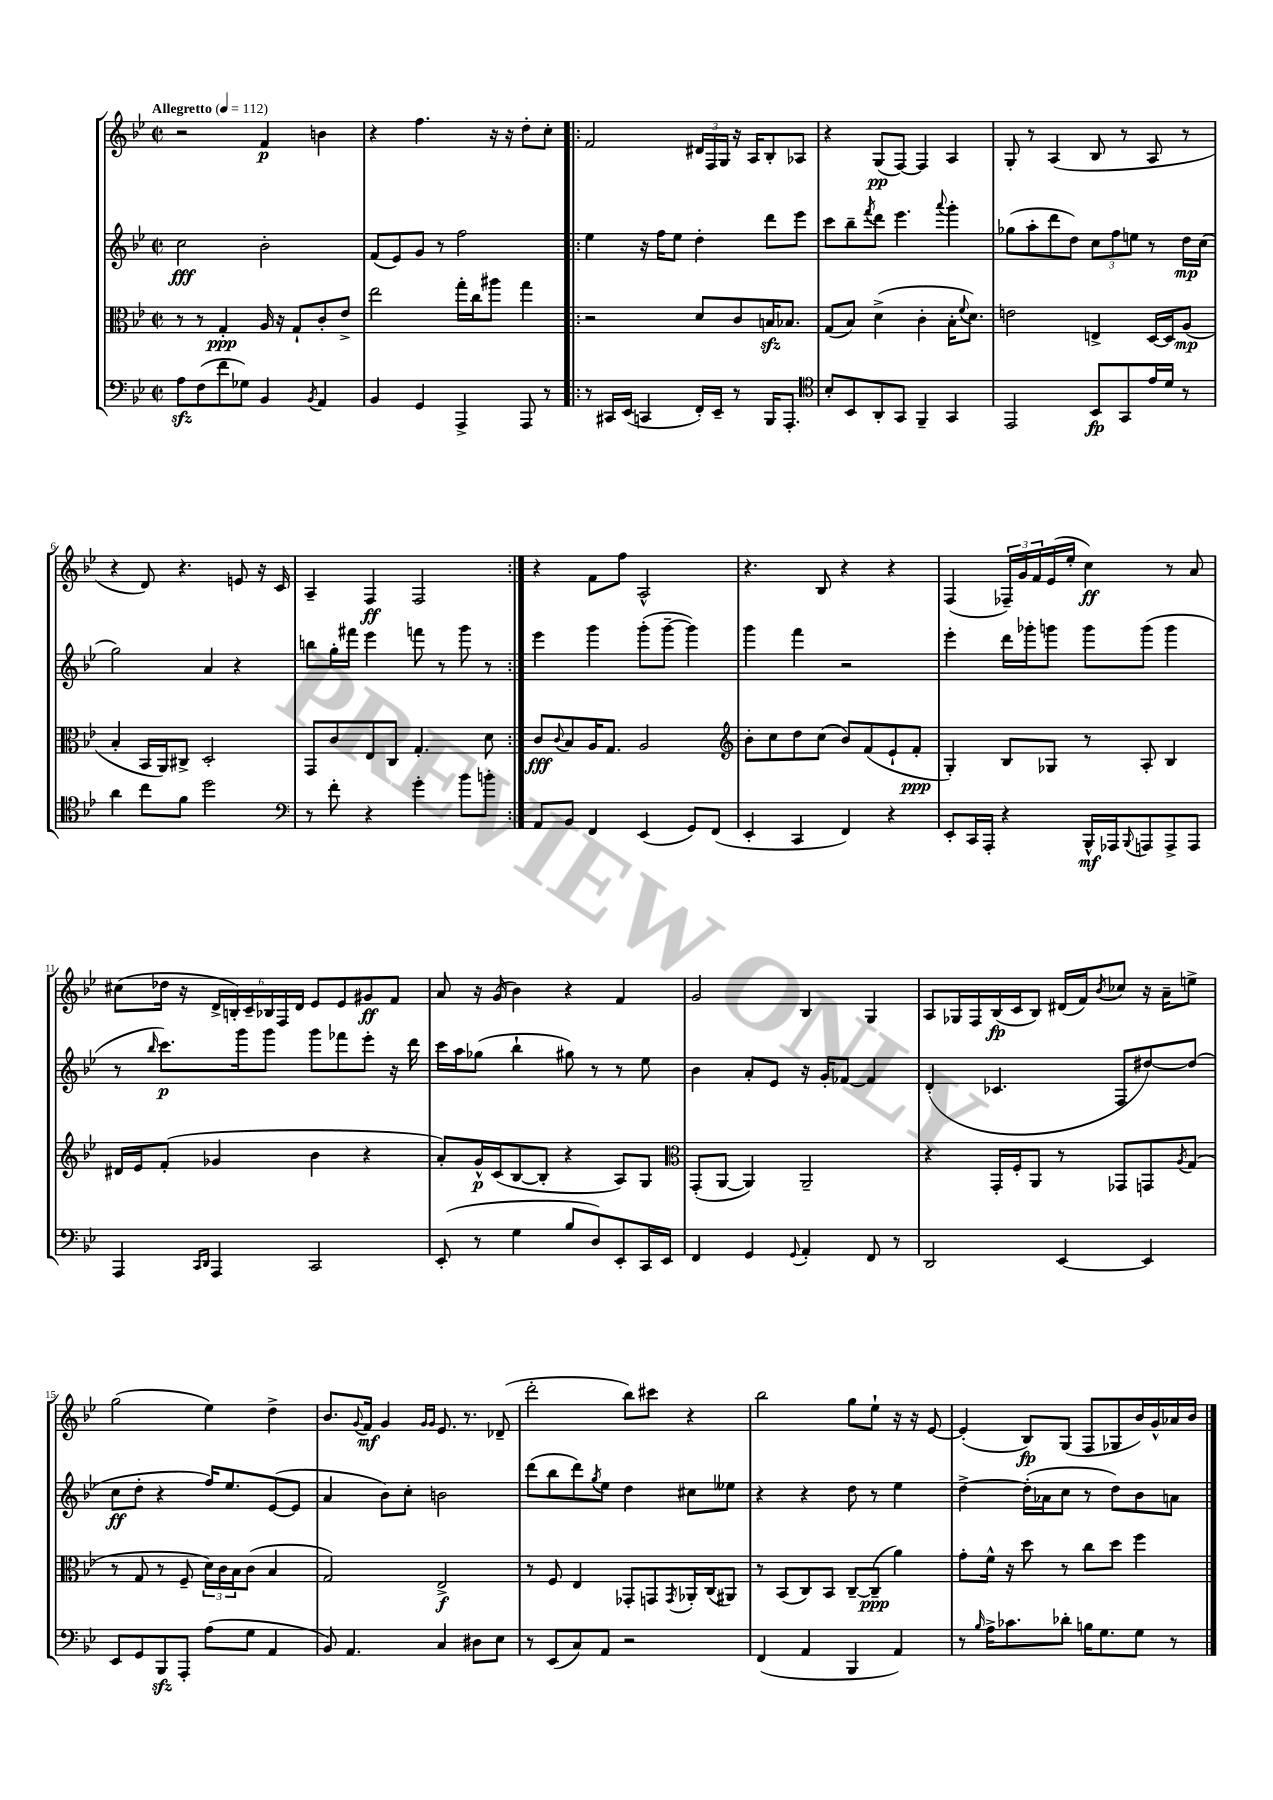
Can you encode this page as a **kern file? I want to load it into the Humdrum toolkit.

**kern	**kern	**kern	**kern
*staff4	*staff3	*staff2	*staff1
*clefF4	*clefC3	*clefG2	*clefG2
*k[b-e-]	*k[b-e-]	*k[b-e-]	*k[b-e-]
*M2/2	*M2/2	*M2/2	*M2/2
*met(c|)	*met(c|)	*met(c|)	*met(c|)
*MM112	*MM112	*MM112	*MM112
8A	8r	2cc	2r
(8F	8r	.	.
8f	4G'	.	.
8G-)	.	.	.
4BB-	16A	2b-'	4f
.	16r	.	.
.	8G`	.	.
8qBB-	.	.	.
4AA	8c'	.	4b
.	8e-^	.	.
=	=	=	=
4BB-	2ee-	(8f	4r
.	.	8e-)	.
4GG	.	8g	4.ff
.	.	8r	.
4AAA^	16gg'	2ff	.
.	16cc	.	.
.	8aa#	.	16r
.	.	.	16r
8AAA	4gg	.	8dd'
8r	.	.	8cc'
=!|:	=!|:	=!|:	=!|:
8r	2r	4ee-	2f
16CC#	.	.	.
(16EE-	.	.	.
4CC	.	16r	.
.	.	16ff	.
.	.	8ee-	.
16FF')	8d	4dd'	24d#
.	.	.	24F
16EE-~	.	.	.
.	.	.	24G
8r	8c	.	16r
.	.	.	16A
16BBB-	16B	8ddd	8B-'
8.AAA'	8.B-	.	.
.	.	8eee-	8A-
=	=	=	=
*clefC4	*	*	*
8B-'	(8G	8ccc	4r
8BB-	8B-)	8bb-~	.
.	.	8qfff	.
8AA'	(4d^	8ddd	(8G
8GG	.	4.eee-	[8F)
4FF~	4c'	.	4F]
.	.	8qqaaa	.
4GG	16B-'	4ggg'	4A
.	8qqf	.	.
.	8.d)	.	.
=	=	=	=
2EE-	2e	(8gg-	8G'
.	.	8aa'	8r
.	.	8ddd	(4A
.	.	8dd)	.
8BB-	4E^	12cc	8B-
.	.	12ff	.
8GG	.	.	8r
.	.	12ee	.
16e-	[16D	8r	8A
16d	16D]	.	.
8r	(8A	16dd	8r
.	.	(16cc	.
=	=	=	=
4a	4B-'	2gg)	4r
8cc	16BB-	.	8d)
.	16AA)	.	.
8f	8C#^	.	4.r
2dd	2D'	4a	.
.	.	4r	8e
.	.	.	16r
.	.	.	16c
=	=	=	=
*clefF4	*	*	*
8r	8GG	8bb	4A~
8f'	8c	16gg'	.
.	.	16fff#	.
4r	8E-	4eee-	4F
.	8C	.	.
4g'	4.G'	8fff	2F
.	.	8r	.
8b-	.	8ggg	.
8b'	8d	8r	.
=:|!	=:|!	=:|!	=:|!
8AA	8c	4eee-	4r
.	8qqc	.	.
8BB-	8B-	.	.
4FF	16A	4ggg	8f
.	8.G	.	.
.	.	.	8ff
(4EE-	2A	(8ggg'	2A^^
.	.	[8ggg~	.
8GG)	.	4ggg])	.
(8FF	.	.	.
=	=	=	=
*	*clefG2	*	*
4EE-'	8b-'	4ggg	4.r
.	8cc	.	.
4CC	8dd	4fff	.
.	(8cc	.	8B-
4FF)	8b-)	2r	4r
.	(8f	.	.
4r	8e-`	.	4r
.	8f'	.	.
=	=	=	=
8EE-'	4G')	4eee-'	(4F
16CC	.	.	.
16AAA'	.	.	.
4r	8B-	16ddd	24F-~)
.	.	.	24g
.	.	16ggg-'	.
.	.	.	24f
.	8G-	8ggg	(16e-
.	.	.	16ee-'
16BBB-^^	8r	8ggg	4cc)
16AAA-	.	.	.
8qqBBB-	.	.	.
8AAA	8A'	(8ggg	.
8AAA^	4B-	4ggg	8r
8AAA	.	.	8a
=	=	=	=
4AAA	16d#	8r	(8cc#
.	16e-	.	.
.	.	16qqbb-	.
.	(8f'	8.ccc)	16dd-
.	.	.	16r
16qqCC	.	.	.
16qqDD	.	.	.
4AAA	4g-	.	24d^
.	.	.	24B')
.	.	16ggg	.
.	.	.	24c~
.	.	8ggg	24B-
.	.	.	24F
.	.	.	24d
2CC	4b-	8ggg	8e-
.	.	8fff-	8e-
.	4r	8eee-'	8g#
.	.	16r	8f
.	.	16ddd	.
=	=	=	=
(8EE-'	8a')	16ccc	8a
.	.	16aa	.
8r	16g^^	(8gg-	16r
.	(16c	.	(16g
4G	[8B-	4bb-`	4b-)
.	8B-']	.	.
8B-	4r	8gg#)	4r
8D)	.	8r	.
8EE-'	8A)	8r	4f
16CC	8G	8ee-	.
16EE-	.	.	.
=	=	=	=
*	*clefC3	*	*
4FF	(8GG'	4b-	2g
.	[8AA	.	.
4GG	4AA])	8a'	.
.	.	8e-	.
8qqGG	.	.	.
4AA'	2AA~	16r	4B-
.	.	16g'	.
.	.	[8f-	.
8FF	.	4f-]	4G
8r	.	.	.
=	=	=	=
2DD	4r	(4d'	8A
.	.	.	16G-
.	.	.	16F
.	16GG'	4.c-	(16B-
.	16F'	.	16c
.	8AA	.	8B-)
[4EE-	8r	.	(16d#
.	.	.	16f)
.	.	.	8qb-
.	8GG-	8F	8cc-
4EE-]	8GG	[8dd#)	16r
.	.	.	16a~
.	8qA	.	.
.	(8G	(8dd#]	8ee^
=	=	=	=
8EE-	8r	8cc	(2gg
8GG	8G	8dd'	.
8BBB-	8r	4r	.
8AAA'	8F~	.	.
(8A	24d)	16ff)	4ee-)
.	24c	.	.
.	.	8.ee-	.
.	24B-	.	.
8G	(8c	.	.
4AA	4B-	([8e-	4dd^
.	.	8e-]	.
=	=	=	=
8BB-)	2G)	4a	8.b-
4.AA	.	.	.
.	.	.	8qqg
.	.	.	16f
.	.	8b-)	4g
.	.	8cc'	.
.	.	.	16qqg
.	.	.	16qqg
4C	2E-^	2b	8.e-
.	.	.	8.r
8D#	.	.	.
8E-	.	.	(8d-~
=	=	=	=
8r	8r	(8ddd	2ddd'
(8EE-	8F	8bb-	.
8C)	4E-	8ddd)	.
.	.	8qgg	.
8AA	.	8ee-	.
2r	8GG-'	4dd	8bb-)
.	8GG	.	8ccc#
.	8qGG	.	.
.	16AA-'	8cc#	4r
.	(16C	.	.
.	8AA#)	8ee--	.
=	=	=	=
(4FF	8r	4r	2bb-
.	(8BB-	.	.
4AA	8C)	4r	.
.	8BB-	.	.
4BBB-	[8C~	8dd	8gg
.	(8C~]	8r	8ee-`
4AA)	4a)	4ee-	16r
.	.	.	16r
.	.	.	[8e-
=	=	=	=
8r	8g'	[4dd^	(4e-']
16qqB-	.	.	.
16A^	16f^^	.	.
8.c-	16r	.	.
.	8dd	(16dd']	8B-)
.	.	16a-	.
8d-'	8r	8cc	(8G
16B	8cc	8r	8F
8.G	.	.	.
.	8dd	8dd)	8G-
8G	4ff	8b-	16b-)
.	.	.	16g^^
8r	.	8a	16a-
.	.	.	16b-
==	==	==	==
*-	*-	*-	*-
